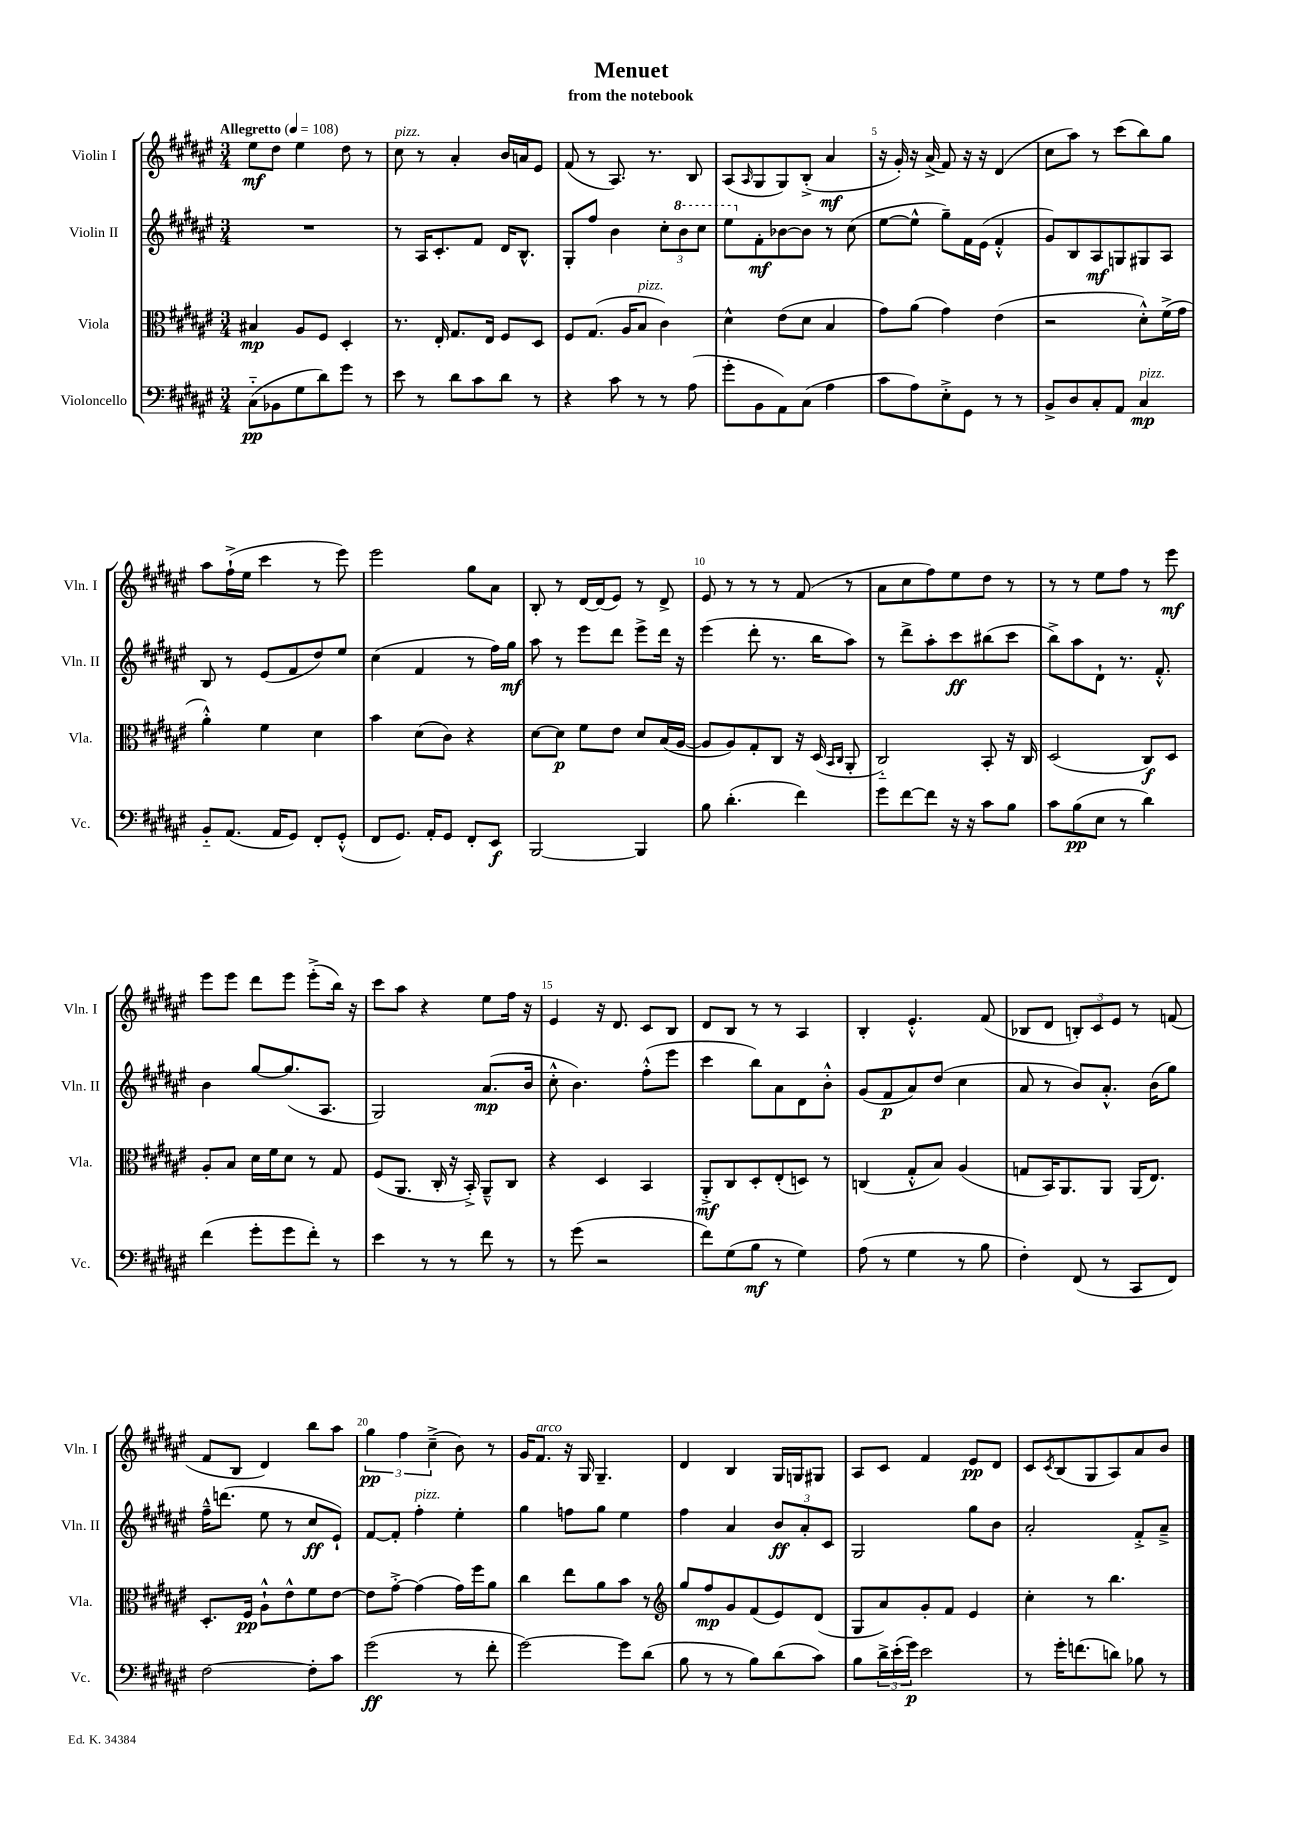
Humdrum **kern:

**kern	**dynam	**kern	**dynam	**kern	**dynam	**kern	**dynam
*part4	*part4	*part3	*part3	*part2	*part2	*part1	*part1
*staff4	*staff4	*staff3	*staff3	*staff2	*staff2	*staff1	*staff1
*I"Violoncello	*	*I"Viola	*	*I"Violin II	*	*I"Violin I	*
*I'Vc.	*	*I'Vla.	*	*I'Vln. II	*	*I'Vln. I	*
*clefF4	*	*clefC3	*	*clefG2	*	*clefG2	*
*k[f#c#g#d#a#e#]	*	*k[f#c#g#d#a#e#]	*	*k[f#c#g#d#a#e#]	*	*k[f#c#g#d#a#e#]	*
*M3/4	*	*M3/4	*	*M3/4	*	*M3/4	*
*MM108	*	*MM108	*	*MM108	*	*MM108	*
=1	=1	=1	=1	=1	=1	=1	=1
!	!	!	!	!	!	!LO:TX:a:B:t=Allegretto	!
(8C#\L	pp	4B#X/	mp	2.r	.	8ee#\L	mf
8BB-X\	.	.	.	.	.	8dd#\J	.
8G#\	.	8A#/L	.	.	.	4ee#\	.
8d#\)	.	8F#/J	.	.	.	.	.
8g#\J	.	4D#'/	.	.	.	8dd#\	.
8r	.	.	.	.	.	8r	.
=2	=2	=2	=2	=2	=2	=2	=2
!	!	!	!	!	!	!LO:TX:a:i:t=pizz.	!
8e#\	.	8.r	.	8r	.	8cc#\	.
8r	.	.	.	16A#/KL	.	8r	.
.	.	16E#'/	.	8.c#'/	.	.	.
8d#\L	.	8.G#/L	.	.	.	4a#'/	.
8c#\	.	.	.	8f#/J	.	.	.
.	.	16E#/Jk	.	.	.	.	.
8d#\J	.	8F#/L	.	16d#/KL	.	16b/LL	.
.	.	.	.	8.B^^/J	.	16an/J	.
8r	.	8D#/J	.	.	.	8e#/J	.
=3	=3	=3	=3	=3	=3	=3	=3
4r	.	8F#/L	.	8G#'/L	.	(8f#/	.
.	.	(8.G#/J	.	8ff#/J	.	8r	.
8c#\	.	.	.	4b\	.	8.A#/)	.
.	.	16A#/KL	.	.	.	.	.
!	!	!LO:TX:a:i:t=pizz.	!	!	!	!	!
8r	.	8B/J	.	.	.	.	.
.	.	.	.	.	.	8.r	.
8r	.	4c#\)	.	12cc#'\L	.	.	.
*	*	*	*	*8va	*	*	*
.	.	.	.	12bb\	.	.	.
(8A#\	.	.	.	.	.	8B/	.
.	.	.	.	12ccc#\J	.	.	.
=4	=4	=4	=4	=4	=4	=4	=4
8g#'\L	.	4d#^^\	.	8eee#\L	.	(8A#/L	.
.	.	.	.	.	.	16qqA#/	.
*	*	*	*	*X8va	*	*	*
8BB\	.	.	.	8f#'\	mf	8G#/	.
8AA#\)	.	(8e#\L	.	[8b-X\	.	8G#/)	.
(8C#\J	.	8d#\J	.	8b-\J]	.	(8B'^/J	.
4A#\	.	4B/	.	8r	.	4a#/	mf
.	.	.	.	(8cc#\	.	.	.
=5	=5	=5	=5	=5	=5	=5	=5
8c#\L	.	8g#\L)	.	[8ee#\L	.	16r	.
.	.	.	.	.	.	16g#'/)	.
8A#\)	.	(8a#\J	.	8ee#^^\J]	.	16r	.
.	.	.	.	.	.	(16a#^/	.
8E#'^\	.	4g#\)	.	8gg#~\L)	.	8f#/)	.
8GG#\J	.	.	.	16f#\L	.	16r	.
.	.	.	.	(16e#\JJ	.	16r	.
8r	.	(4e#\	.	4f#'^^/	.	(4d#/	.
8r	.	.	.	.	.	.	.
=6	=6	=6	=6	=6	=6	=6	=6
8BB^/L	.	2r	.	8g#/L)	.	8cc#\L	.
8D#/	.	.	.	8B/	.	8aa#\J)	.
8C#'/	.	.	.	8A#/	mf	8r	.
8AA#/J	.	.	.	8Gn/	.	(8ccc#\L	.
!LO:TX:a:i:t=pizz.	!	!	!	!	!	!	!
4C#/	mp	8d#'^^\L)	.	8G#X/	.	8bb\)	.
.	.	(16f#^\L	.	8A#/J	.	8gg#\J	.
.	.	16g#\JJ	.	.	.	.	.
!!LO:LB:g=z
=7	=7	=7	=7	=7	=7	=7	=7
8BB/L	.	4a#'^^\)	.	8B/	.	8aa#\L	.
(8.AA#/J	.	.	.	8r	.	(16ff#`^\L	.
.	.	.	.	.	.	16ee#\JJ	.
.	.	4f#\	.	(8e#/L	.	4ccc#\	.
16AA#/KL	.	.	.	.	.	.	.
8GG#/J)	.	.	.	8f#/	.	.	.
8FF#'/L	.	4d#\	.	8dd#/)	.	8r	.
(8GG#'^^/J	.	.	.	8ee#/J	.	8eee#\)	.
=8	=8	=8	=8	=8	=8	=8	=8
8FF#/L	.	4b\	.	(4cc#\	.	2eee#\	.
8.GG#/J)	.	.	.	.	.	.	.
.	.	(8d#\L	.	4f#/	.	.	.
16AA#'/KL	.	.	.	.	.	.	.
8GG#/J	.	8c#\J)	.	.	.	.	.
8FF#'/L	.	4r	.	8r	.	8gg#\L	.
8EE#/J	f	.	.	16ff#\LL)	.	8a#\J	.
.	.	.	.	16gg#\JJ	mf	.	.
=9	=9	=9	=9	=9	=9	=9	=9
[2BBB/	.	[8d#\L	.	8aa#\	.	8B'/	.
.	.	8d#\J]	p	8r	.	8r	.
.	.	8f#\L	.	8eee#\L	.	[16d#/LL	.
.	.	.	.	.	.	(16d#/J]	.
.	.	8e#\J	.	8ddd#\J	.	8e#/J)	.
4BBB/]	.	8d#/L	.	8eee#^\L	.	8r	.
.	.	(16B/L	.	16ddd#\Jk	.	8d#^/	.
.	.	[16A#/JJ	.	16r	.	.	.
=10	=10	=10	=10	=10	=10	=10	=10
8B\	.	8A#/L]	.	(4eee#\	.	8e#/	.
(4.d#'\	.	8A#/)	.	.	.	8r	.
.	.	8G#'/	.	8ddd#'\	.	8r	.
.	.	8C#/J	.	8.r	.	8r	.
4f#\)	.	16r	.	.	.	(8f#/	.
.	.	(16D#/	.	16bb\KL	.	.	.
.	.	16qqBB/LL	.	.	.	.	.
.	.	16qqC#/JJ	.	.	.	.	.
.	.	8AA#'/	.	8aa#\J)	.	8r	.
=11	=11	=11	=11	=11	=11	=11	=11
8g#\L	.	2C#/)	.	8r	.	8a#\L	.
[8f#\	.	.	.	8ddd#^\L	.	8cc#\	.
8f#\J]	.	.	.	8aa#'\	.	8ff#\)	.
16r	.	.	.	8ccc#\	ff	8ee#\	.
16r	.	.	.	.	.	.	.
8c#\L	.	8BB'/	.	(8bb#X\	.	8dd#\J	.
8B\J	.	16r	.	8ccc#\J	.	8r	.
.	.	16C#/	.	.	.	.	.
=12	=12	=12	=12	=12	=12	=12	=12
8c#\L	.	(2D#/	.	8bb^\L)	.	8r	.
(8B\	pp	.	.	8aa#\	.	8r	.
8E#\J	.	.	.	8d#`\J	.	8ee#\L	.
8r	.	.	.	8.r	.	8ff#\J	.
4d#\)	.	8C#/L)	f	.	.	8r	.
.	.	.	.	8.f#'^^/	.	.	.
.	.	8D#/J	.	.	.	8eee#\	mf
!!LO:LB:g=z
=13	=13	=13	=13	=13	=13	=13	=13
(4f#\	.	8A#'/L	.	4b\	.	8eee#\L	.
.	.	8B/J	.	.	.	8eee#\J	.
8g#'\L	.	16d#\LL	.	[8gg#/L	.	8ddd#\L	.
.	.	16f#\J	.	.	.	.	.
8g#\	.	8d#\J	.	(8.gg#/]	.	8eee#\J	.
8f#'\J)	.	8r	.	.	.	(8eee#'^\L	.
.	.	.	.	8.A#/J	.	.	.
8r	.	8G#/	.	.	.	16bb\Jk)	.
.	.	.	.	.	.	16r	.
=14	=14	=14	=14	=14	=14	=14	=14
4e#\	.	(8F#/L	.	2G#/)	.	8ccc#\L	.
.	.	8.AA#/J	.	.	.	8aa#\J	.
8r	.	.	.	.	.	4r	.
.	.	16C#'/	.	.	.	.	.
8r	.	16r	.	.	.	.	.
.	.	16BB'^/)	.	.	.	.	.
8f#\	.	8AA#~^^/L	.	(8.a#/L	mp	8ee#\L	.
8r	.	8C#/J	.	.	.	16ff#\Jk	.
.	.	.	.	16b/Jk	.	16r	.
=15	=15	=15	=15	=15	=15	=15	=15
8r	.	4r	.	8cc#'^^\	.	4e#/	.
(8g#\	.	.	.	4.b\)	.	.	.
2r	.	4D#/	.	.	.	16r	.
.	.	.	.	.	.	8.d#/	.
.	.	4BB/	.	(8ff#'^^\L	.	8c#/L	.
.	.	.	.	8eee#\J	.	8B/J	.
=16	=16	=16	=16	=16	=16	=16	=16
8f#\L)	.	8AA#'^/L	mf	4ccc#\	.	8d#/L	.
(8G#\	.	8C#/	.	.	.	8B/J	.
8B\J	mf	8D#'/	.	8bb\L)	.	8r	.
8r	.	(8E#'/	.	8a#\	.	8r	.
4G#\)	.	8Dn/J)	.	8d#\	.	4A#/	.
.	.	8r	.	8b'^^\J	.	.	.
=17	=17	=17	=17	=17	=17	=17	=17
(8A#\	.	(4Cn/	.	(8g#/L	.	4B'/	.
8r	.	.	.	8f#/	p	.	.
4G#\	.	8G#'^^/L	.	8a#/)	.	4.e#'^^/	.
.	.	8B/J)	.	(8dd#/J	.	.	.
8r	.	(4A#/	.	4cc#\	.	.	.
8B\	.	.	.	.	.	(8f#/	.
=18	=18	=18	=18	=18	=18	=18	=18
4F#'\)	.	8Gn/L	.	8a#/	.	8B-X/L	.
.	.	16BB/K)	.	8r	.	8d#/J	.
.	.	8.AA#/	.	.	.	.	.
(8FF#/	.	.	.	8b/L)	.	12Bn'/L)	.
.	.	.	.	.	.	12c#/	.
8r	.	8AA#/J	.	8.a#'^^/J	.	.	.
.	.	.	.	.	.	12e#/J	.
8CC#/L	.	(16AA#/KL	.	.	.	8r	.
.	.	8.E#/J)	.	(16b\KL	.	.	.
8FF#/J)	.	.	.	8gg#\J)	.	(8fn/	.
!!LO:LB:g=z
=19	=19	=19	=19	=19	=19	=19	=19
[2F#\	.	8.D#'/L	.	16ff#~^^\KL	.	8f#/L	.
.	.	.	.	(8.dddn\J	.	.	.
.	.	.	.	.	.	8B/J	.
.	.	16F#/Jk	pp	.	.	.	.
.	.	8A#`^^\L	.	8ee#\	.	4d#/)	.
.	.	8e#^^\	.	8r	.	.	.
8F#'\L]	.	8f#\	.	8cc#/L	ff	8bb\L	.
8c#\J	.	[8e#\J	.	8e#`/J)	.	8aa#\J	.
=20	=20	=20	=20	=20	=20	=20	=20
(2g#\	ff	8e#\L]	.	[8f#/L	.	6gg#\	pp
.	.	[8g#'^\J	.	8f#'/J]	.	.	.
.	.	.	.	.	.	6ff#\	.
!	!	!	!	!LO:TX:a:i:t=pizz.	!	!	!
.	.	(4g#\]	.	4ff#'\	.	.	.
.	.	.	.	.	.	(6cc#~^\	.
8r	.	16g#\LL)	.	4ee#'\	.	8b\)	.
.	.	16ff#\J	.	.	.	.	.
8f#'\	.	8a#\J	.	.	.	8r	.
=21	=21	=21	=21	=21	=21	=21	=21
[2g#\)	.	4cc#\	.	4gg#\	.	16g#/KL	.
!	!	!	!	!	!	!LO:TX:a:i:t=arco	!
.	.	.	.	.	.	8.f#/J	.
.	.	8ee#\L	.	8ffn\L	.	16r	.
.	.	.	.	.	.	16G#/	.
.	.	8a#\	.	8gg#\J	.	4.G#~/	.
8g#\L]	.	8b\J	.	4ee#\	.	.	.
(8d#\J	.	8r	.	.	.	.	.
=22	=22	=22	=22	=22	=22	=22	=22
*	*	*clefG2	*	*	*	*	*
8B\	.	8gg#/L	.	4ff#\	.	4d#/	.
8r	.	8ff#/	mp	.	.	.	.
8r	.	8g#/	.	4a#/	.	4B/	.
8B\L)	.	(8f#/	.	.	.	.	.
(8d#\	.	8e#/)	.	12b/L	ff	16G#/LL	.
.	.	.	.	.	.	16Gn/J	.
.	.	.	.	12a#'/	.	.	.
8c#\J)	.	(8d#/J	.	.	.	8G#X/J	.
.	.	.	.	12c#/J	.	.	.
=23	=23	=23	=23	=23	=23	=23	=23
8B\L	.	8G#/L	.	2G#/	.	8A#/L	.
24d#^\L	.	8a#/)	.	.	.	8c#/J	.
(24e#'\	.	.	.	.	.	.	.
24g#\JJ)	p	.	.	.	.	.	.
2e#\	.	8g#'/	.	.	.	4f#/	.
.	.	8f#/J	.	.	.	.	.
.	.	4e#/	.	8gg#\L	.	8e#/L	pp
.	.	.	.	8b\J	.	8d#/J	.
=24	=24	=24	=24	=24	=24	=24	=24
8r	.	4cc#'\	.	2a#'/	.	8c#/L	.
.	.	.	.	.	.	8qc#/	.
16g#'\KL	.	.	.	.	.	(8B/	.
(8.fn\	.	.	.	.	.	.	.
.	.	8r	.	.	.	8G#/	.
8dn\J)	.	4.bb\	.	.	.	8A#/)	.
8B-X\	.	.	.	8f#'^/L	.	8a#/	.
8r	.	.	.	8a#~^/J	.	8b/J	.
==	==	==	==	==	==	==	==
*-	*-	*-	*-	*-	*-	*-	*-
